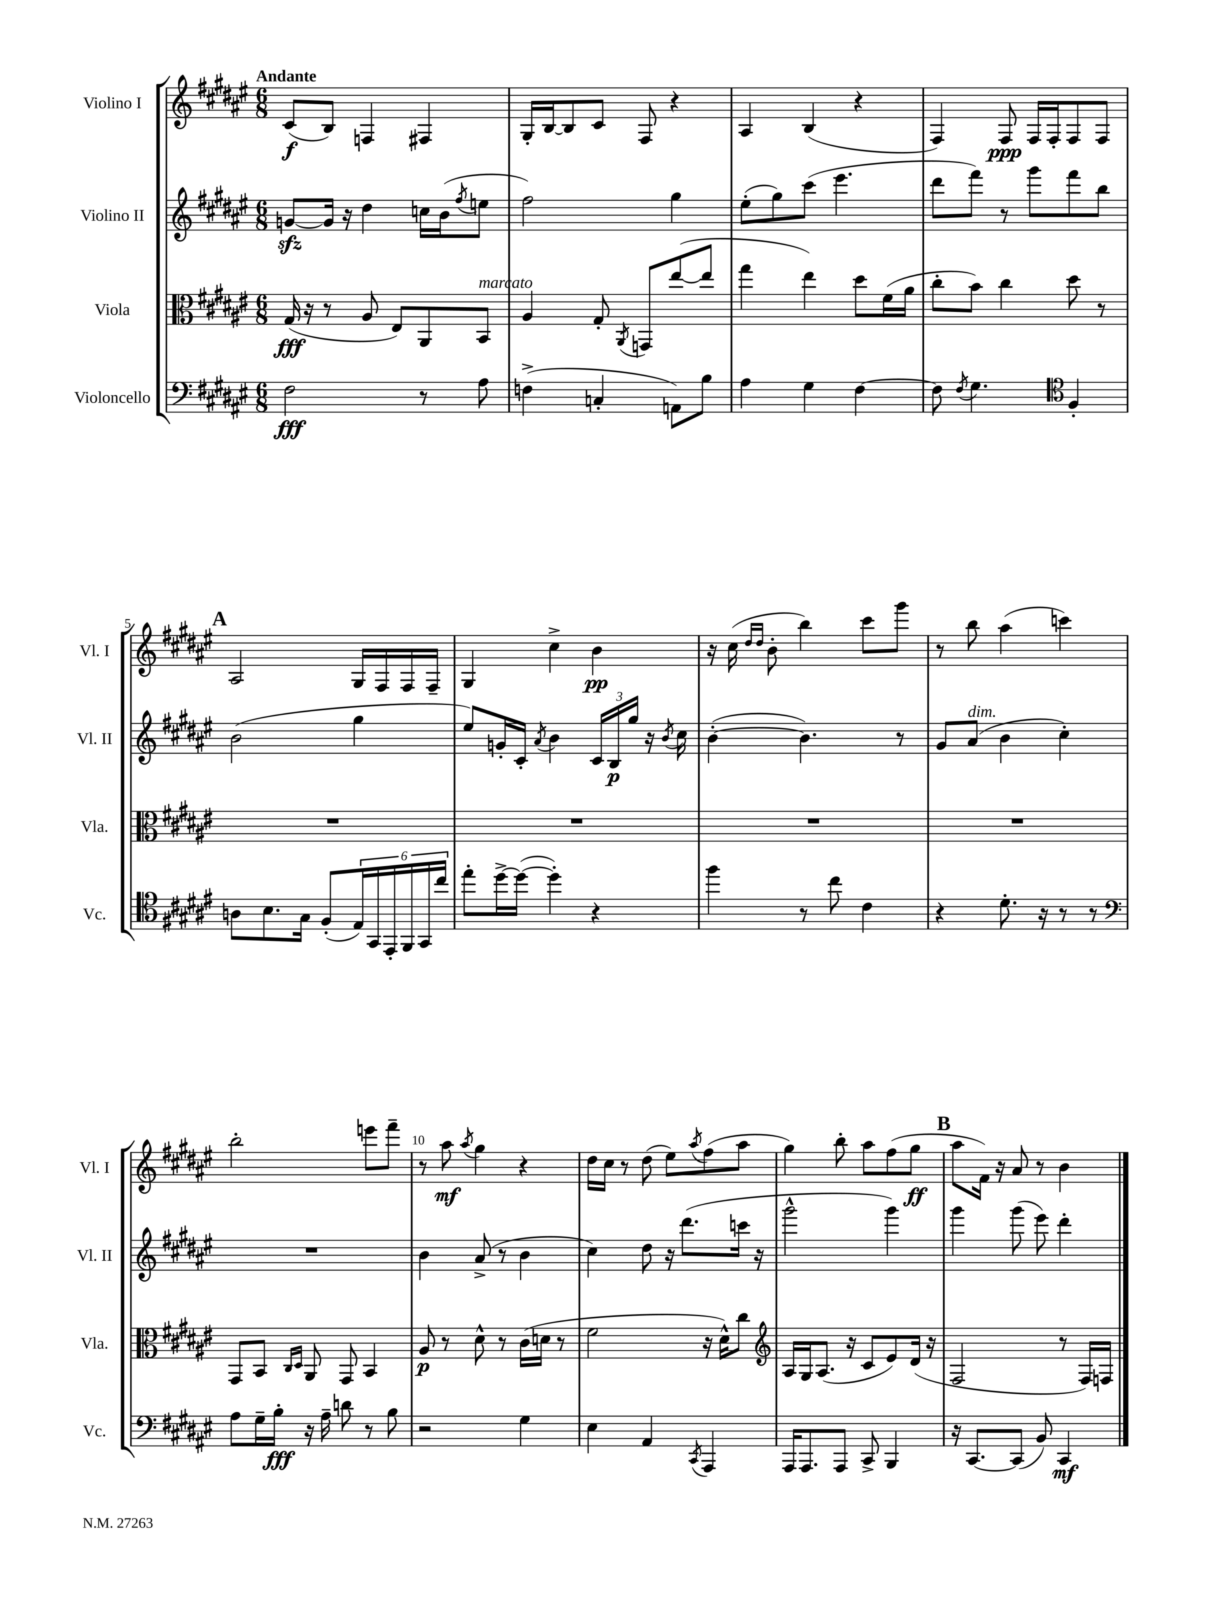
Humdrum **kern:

**kern	**kern	**kern	**kern
*staff4	*staff3	*staff2	*staff1
*clefF4	*clefC3	*clefG2	*clefG2
*k[f#c#g#d#a#e#]	*k[f#c#g#d#a#e#]	*k[f#c#g#d#a#e#]	*k[f#c#g#d#a#e#]
*M6/8	*M6/8	*M6/8	*M6/8
2F#	(16G#	[8g	(8c#
.	16r	.	.
.	8r	16g]	8B)
.	.	16r	.
.	8A#	4dd#	4F
.	8E#)	.	.
8r	8AA#	16cc	4F#
.	.	(16b	.
.	.	8qff#	.
8A#	8BB	8ee	.
=	=	=	=
(4F^	4A#	2ff#)	16G#'
.	.	.	[16B
.	.	.	8B]
4C'	8G#'	.	8c#
.	8qAA#	.	.
.	8GG	.	8F#
8AA)	([8ee#	4gg#	4r
8B	8ee#]	.	.
=	=	=	=
4A#	4gg#	(8ee#'	4A#
.	.	8gg#)	.
4G#	4ee#)	(8ccc#	(4B
.	.	4.eee#	.
[4F#	8dd#	.	4r
.	(16f#	.	.
.	16a#	.	.
=	=	=	=
8F#]	8cc#'	8ddd#	4F#)
8qF#	.	.	.
4.G#	8b)	8fff#)	.
.	4cc#	8r	8F#
.	.	8ggg#	16F#
.	.	.	16F#'
*clefC4	*	*	*
4F#'	8dd#	8fff#	8F#
.	8r	8bb	8F#
=	=	=	=
8A	2.r	(2b	2A#
8.B	.	.	.
16G#	.	.	.
(8F#'	.	.	.
24E#)	.	4gg#	16G#
24GG#	.	.	.
.	.	.	16F#
24EE#'	.	.	.
24FF#	.	.	16F#
24GG#	.	.	.
.	.	.	16F#~
24cc#	.	.	.
=	=	=	=
8ee#'	2.r	8ee#)	4G#
[16dd#^	.	16g'	.
(16dd#_	.	16c#'	.
.	.	8qa#	.
4dd#'])	.	4b	4cc#^
4r	.	24c#	4b
.	.	24B	.
.	.	24gg#	.
.	.	16r	.
.	.	8qb	.
.	.	16cc#	.
=	=	=	=
4ff#	2.r	([4b'	16r
.	.	.	(16cc#
.	.	.	16qqdd#
.	.	.	16qqdd#
.	.	.	8b'
8r	.	4.b])	4bb)
8cc#	.	.	.
4c#	.	.	8ccc#
.	.	8r	8ggg#
=	=	=	=
4r	2.r	8g#	8r
.	.	(8a#	8bb
8.d#'	.	4b	(4aa#
16r	.	.	.
8r	.	4cc#')	4ccc)
8r	.	.	.
=	=	=	=
*clefF4	*	*	*
8A#	8GG#	2.r	2bb'
16G#~	8BB	.	.
16B'	.	.	.
.	16qqC#	.	.
.	16qqD#	.	.
16r	8AA#	.	.
16A#~	.	.	.
8d	8GG#	.	.
8r	4BB	.	8eee
8B	.	.	8fff#~
=	=	=	=
2r	8A#	4b	8r
.	8r	.	8aa#
.	.	.	8qaa#
.	8d#^^	(8a#^	4gg#
.	8r	8r	.
4G#	(16c#	4b	4r
.	16d	.	.
.	8r	.	.
=	=	=	=
4E#	2f#	4cc#)	16dd#
.	.	.	16cc#
.	.	.	8r
4AA#	.	8dd#	(8dd#
.	.	16r	8ee#)
.	.	(8.ddd#	.
8qCC#	.	.	8qaa#
4AAA#	16r	.	(8ff#
.	16d#^^)	.	.
.	8cc#	16ccc	8aa#
.	.	16r	.
=	=	=	=
*	*clefG2	*	*
16AAA#	16A#	2ggg#^^	4gg#)
8.AAA#	16G#	.	.
.	(8.A#	.	.
8AAA#	.	.	8bb'
.	16r	.	.
8CC#^	8c#	.	8aa#
4BBB	8e#)	4ggg#)	(8ff#
.	(16d#	.	8gg#
.	16r	.	.
=	=	=	=
16r	2F#	4ggg#	8aa#
[8.CC#	.	.	.
.	.	.	16f#)
.	.	.	16r
(8CC#]	.	(8ggg#	8a#
8BB)	.	8eee#)	8r
4CC#	8r	4ddd#'	4b
.	16F#)	.	.
.	16F	.	.
==	==	==	==
*-	*-	*-	*-
